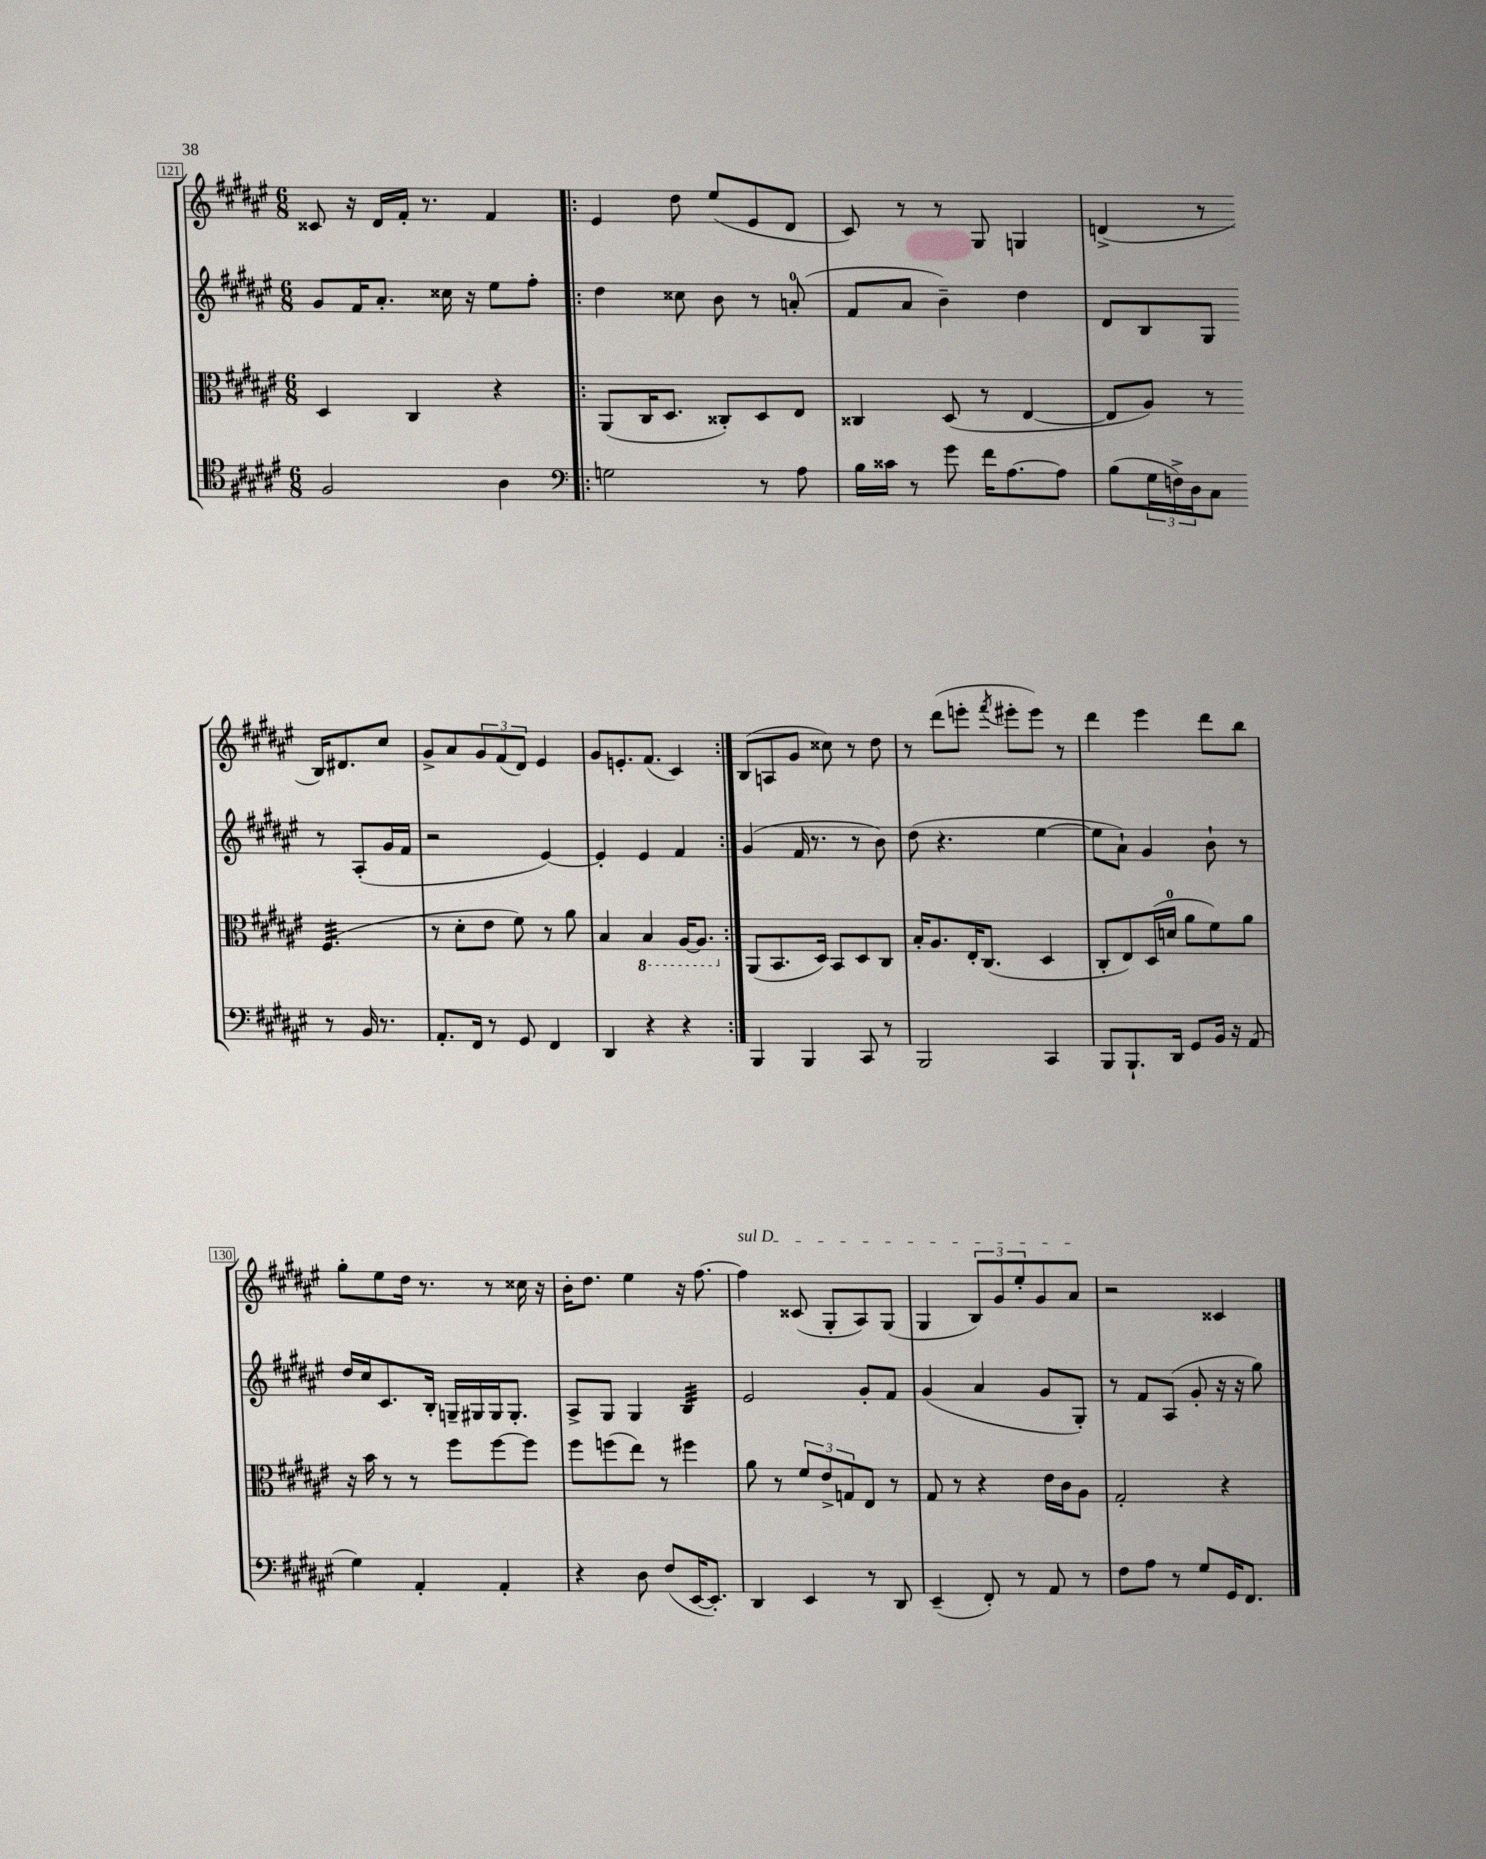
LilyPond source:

<<
\new StaffGroup <<
\new Staff = "s0" {
    \clef treble \key fis \major \numericTimeSignature \time 6/8
    cisis'8 r16 dis'16 fis'16-. r8. fis'4 |
    \repeat volta 2 { eis'4 dis''8 eis''8( eis'8 dis'8 |
    cis'8) r8 r8 gis8 g4 |
    d'4->( r8 b16) dis'8. cis''8 |
    gis'8-> ais'8 \tuplet 3/2 { gis'8 fis'8( dis'8) } eis'4 |
    gis'8 e'8.-. fis'8.( cis'4) | }
    b8( a8 gis'8 cisis''8) r8 dis''8 |
    r8 dis'''8( e'''8-. \acciaccatura { fis'''8 } eis'''8-. eis'''8) r8 |
    dis'''4 eis'''4 dis'''8 b''8 |
    gis''8-. eis''8 dis''16 r8. r8 cisis''16 r16 |
    b'16-. dis''8. eis''4 r16 fis''8.~ |
    \once \override TextSpanner.bound-details.left.text = \markup { \italic "sul D" } fis''4\startTextSpan cisis'8( gis8-. ais8) gis8( |
    gis4 \tuplet 3/2 { b8) gis'8 eis''8-. } gis'8 ais'8\stopTextSpan |
    r2 cisis'4 \bar "|." |
}
\new Staff = "s1" {
    \clef treble \key fis \major \numericTimeSignature \time 6/8
    gis'8 fis'16 ais'8.-. cisis''16 r16 eis''8 fis''8-. |
    \repeat volta 2 { dis''4 cisis''8 b'8 r8 a'8-0-.( |
    fis'8 ais'8 b'4--) dis''4 |
    dis'8 b8 gis8 r8 ais8-.( gis'16 fis'16 |
    r2 eis'4~) |
    eis'4-. eis'4 fis'4 | }
    gis'4( fis'16 r8. r8 b'8) |
    dis''8( r4. eis''4~ |
    eis''8 ais'8-!) gis'4 b'8-! r8 |
    dis''16 cis''16 cis'8. b16-. g16-- gis16 gis16 gis8.-. |
    ais8-> gis8 gis4 b4:32 |
    eis'2 gis'8-. fis'8 |
    gis'4( ais'4 gis'8 gis8-.) |
    r8 fis'8 ais8( gis'8-. r16 r16 gis''8) \bar "|." |
}
\new Staff = "s2" {
    \clef alto \key fis \major \numericTimeSignature \time 6/8
    dis4 cis4 r4 |
    \repeat volta 2 { ais,8( cis16 dis8. cisis8-.) dis8 eis8 |
    cisis4 dis8( r8 eis4~ |
    eis8 ais8) r8 fis4.:32( |
    r8 dis'8-. eis'8 fis'8) r8 ais'8 |
    b4 \ottava #-1 b,4 ais,16~ ais,8. \ottava #0 | }
    ais,8( b,8. dis16) b,8 dis8 cis8 |
    b16-. ais8. eis16-. cis8.( dis4 |
    cis8-. eis8) dis16( d'16-0 ais'8 fis'8) ais'8 |
    r16 b'16 r8 r8 fis''8 fis''8~ fis''8 |
    fis''8 f''8( eis''8) r8 fis''4 |
    ais'8 r8 \tuplet 3/2 { fis'8 eis'8-> g8 } eis8 r8 |
    gis8 r8 r4 eis'16 cis'16 ais8 |
    gis2-. r4 \bar "|." |
}
\new Staff = "s3" {
    \clef tenor \key fis \major \numericTimeSignature \time 6/8
    fis2 ais4 |
    \repeat volta 2 { \clef bass g2 r8 ais8 |
    b16 cisis'16 r8 gis'8 fis'16 ais8.~ ais8 |
    b8( \tuplet 3/2 { gis16 f16->) dis16 } cis8 r8 b,16 r8. |
    ais,8.-. fis,16 r8 gis,8 fis,4 |
    dis,4 r4 r4 | }
    b,,4 b,,4 cis,8 r8 |
    b,,2 cis,4 |
    b,,8 b,,8.-! dis,16 gis,8 b,16 r16 ais,8( |
    gis4) ais,4-. ais,4-. |
    r4 dis8 fis8( eis,16~ eis,8.-.) |
    dis,4 eis,4 r8 dis,8 |
    eis,4--( fis,8-.) r8 ais,8 r8 |
    fis8 ais8 r8 gis8 gis,16 fis,8. \bar "|." |
}
>>
>>
\layout { \context { \Score currentBarNumber = #121 \override BarNumber.stencil = #(make-stencil-boxer 0.1 0.3 ly:text-interface::print) } }
